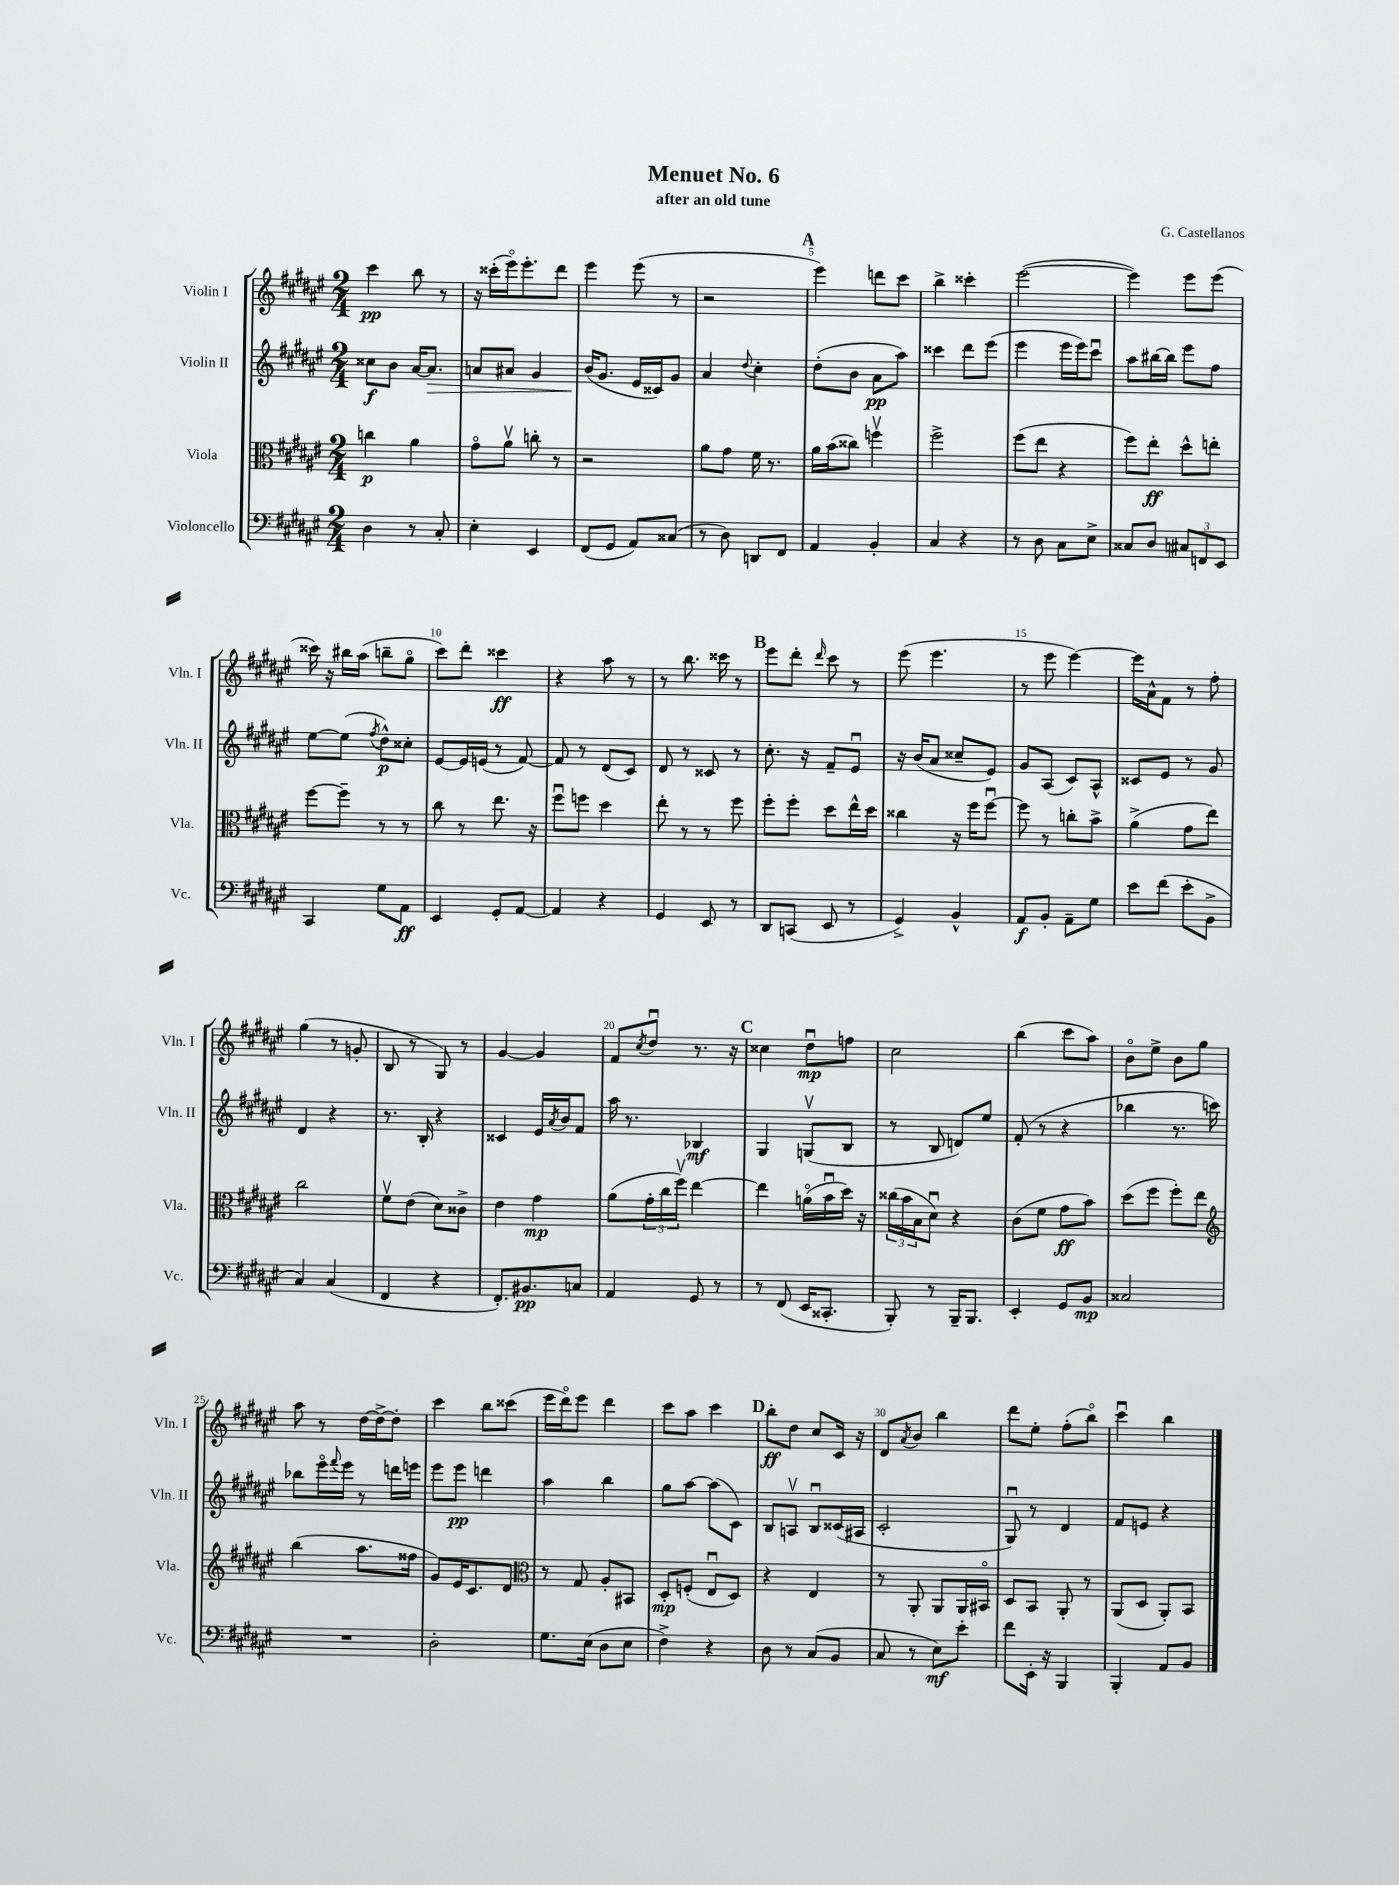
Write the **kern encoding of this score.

**kern	**kern	**kern	**kern
*staff4	*staff3	*staff2	*staff1
*clefF4	*clefC3	*clefG2	*clefG2
*k[f#c#g#d#a#e#]	*k[f#c#g#d#a#e#]	*k[f#c#g#d#a#e#]	*k[f#c#g#d#a#e#]
*M2/4	*M2/4	*M2/4	*M2/4
4D#	4cc	8cc##	4ccc#
.	.	8b	.
8r	4a#	[16a#	8bb
.	.	8.a#]	.
8C#'	.	.	8r
=	=	=	=
4E#'	8g#o	8a	16r
.	.	.	(16ccc##'
.	8a#v	8a#	16eee#o)
.	.	.	8.eee#'
4EE#	8cc'	4g#	.
.	8r	.	8ddd#
=	=	=	=
(8FF#	2r	(16b	4eee#
.	.	8.g#	.
8GG#	.	.	.
8AA#)	.	16e#	(8eee#
.	.	16c##)	.
(8C##	.	8g#	8r
=	=	=	=
8r	8a#	4a#	2r
8D#)	8g#	.	.
.	.	8qqdd#	.
8DD	16f#	4cc#'	.
.	8.r	.	.
8FF#	.	.	.
=	=	=	=
4AA#	16a#	(8dd#'	4eee#)
.	(16b	.	.
.	8cc##)	8b	.
4BB'	4ffv	8a#	8ddd
.	.	8aa#)	8ccc#
=	=	=	=
4C#	2ff#^	4ccc##	4bb^
4r	.	8ddd#	4ccc##'
.	.	(8eee#	.
=	=	=	=
8r	(8ff#	4eee#	([2eee#
8D#	8ee#	.	.
8C#	4r	16eee#	.
.	.	16eee#)	.
8E#^	.	8ccc#u	.
=	=	=	=
8C##	8ff#)	8aa#	4eee#])
8D#	8ee#'	[16bb#	.
.	.	16bb#]	.
12C#	8dd#^^	8eee#	8eee#
12FF	.	.	.
.	8ee'	8ff#	(8eee#
12EE#	.	.	.
=	=	=	=
4CC#	[8ff#	[8ee#	16ccc##)
.	.	.	16r
.	8ff#~]	(8ee#]	16bb#
.	.	.	(16aa#
.	.	8qff#	.
8G#	8r	8dd#^^)	8bb~
8AA#	8r	8cc##'	8gg#o
=	=	=	=
4EE#	8cc#	[8e#	8ccc#)
.	8r	16e#]	8ddd#'
.	.	(16e	.
8GG#'	8.ee#	8r	4ccc##
[8AA#	.	[8f#)	.
.	16r	.	.
=	=	=	=
4AA#]	8ff#u	8f#]	4r
.	8ff	8r	.
4r	4dd#	(8d#	8aa#
.	.	8c#)	8r
=	=	=	=
4GG#	8ee#'	8d#	8r
.	8r	8r	8.bb
8EE#	8r	8c##	.
.	.	.	16ccc##
8r	8ff#	8r	8r
=	=	=	=
8DD#	8ff#'	8.cc#'	8eee#
(8CC	8ff#'	.	8ddd#'
.	.	16r	.
.	.	.	16qqddd#
8EE#	8dd#	8f#~	8ccc#
8r	16ee#^^	8e#u	8r
.	16dd#	.	.
=	=	=	=
4GG#^)	4cc##	16r	(8eee#
.	.	(16b	.
.	.	8a#	4.eee#
4BB^^	16r	8cc##~	.
.	16ff#	.	.
.	[8ff#u	8e#)	.
=	=	=	=
8AA#	8ff#]	8g#	8r
8BB'	8r	(8A#	8eee#
8AA#~	8cc'	8c#)	[4eee#)
8G#	8b^	8A#^^	.
=	=	=	=
8e#	(4a#^	8c##	16eee#]
.	.	.	16a#^^
(8f#	.	8e#	8f#
8e#'	8g#	8r	8r
8BB^	8ee#)	8g#	8ff#'
=	=	=	=
4C#)	2cc#	4d#	(4gg#
(4C#	.	4r	8r
.	.	.	8g'
=	=	=	=
4FF#	8f#v	8.r	8B
.	(8e#	.	8r
.	.	16B'	.
4r	8d#)	4r	8G#)
.	8c##^	.	8r
=	=	=	=
8.FF#')	4e#	4c##	[4g#
8.BB#	.	.	.
.	4g#	16e#	4g#]
.	.	8qa#	.
.	.	16b	.
8C	.	8f#	.
=	=	=	=
4AA#	(8a#	16aa#	8f#
.	.	8.r	.
.	.	.	8qcc#
.	24g#'	.	8dd#u
.	24cc#	.	.
.	24ff#v)	.	.
8GG#	[4ee#	4B-	8.r
8r	.	.	.
.	.	.	16r
=	=	=	=
8r	4ee#]	4G#	4cc##
(8FF#	.	.	.
16EE#	(16ao	(8Gv	8dd#u
8.CC##'	16bu	.	.
.	16dd#)	8B	8ff
.	16r	.	.
=	=	=	=
8BBB')	(24cc##	8r	2cc#
.	24b	.	.
.	24B	.	.
8r	8d#u)	8B	.
16BBB~	4r	8d)	.
8.BBB	.	.	.
.	.	8ee#	.
=	=	=	=
4EE#'	(8c#	(8f#'	(4bb
.	8f#	8r	.
8GG#	8g#	4r	8ccc#
8BB	8b)	.	8aa#)
=	=	=	=
2C##	(8dd#	4bb-	8bo
.	8ff#	.	8ee#^
.	8ff#')	8.r	8b
.	8ee#	.	8gg#
.	.	16ccc)	.
=	=	=	=
*	*clefG2	*	*
2r	(4bb	8bb-	8aa#
.	.	16eee#o	8r
.	.	8qqfff#	.
.	.	16eee#	.
.	8.aa#	8r	[16dd#
.	.	.	16dd#^_
.	.	16ddd	8dd#']
.	16ff##	16eee	.
=	=	=	=
2D#'	8g#)	8eee#	4ccc#
.	16e#	8eee#	.
.	8.c#	.	.
.	.	4ddd	8bb
.	8d#	.	(8ccc##
=	=	=	=
*	*clefC3	*	*
8.G#	8r	4aa#	16eee#
.	.	.	16ddd#o)
.	8G#	.	8eee#
(16E#	.	.	.
8D#	8A#'	4bb	4ddd#
8E#	8BB#	.	.
=	=	=	=
4F#^)	8D#'	8gg#	8ccc#
.	(8F'	[8aa#	8aa#
4r	8E#u	(8aa#]	4ccc#
.	8D#)	8c#)	.
=	=	=	=
8D#	4r	8B	8bb'
8r	.	8Av	8dd#
(8C#	4E#	8Bu	8cc#
8BB	.	(16c##	16c#
.	.	16A#	16r
=	=	=	=
8C#	8r	2c#'	8d#
.	.	.	8qa#
8r	8AA#'	.	8b
8E#)	8AA#	.	4bb
8e#'	16AA#	.	.
.	16BB#o	.	.
=	=	=	=
8f#	8D#	8G#u)	8ddd#
16EE#'	8BB	8r	8ee#'
16r	.	.	.
4BBB	8AA#'	4d#	(8ff#'
.	8r	.	8bbo)
=	=	=	=
4BBB'	(8AA#	8f#	4ccc#u
.	8D#	8e	.
8AA#	8AA#')	4r	4bb
8BB	8BB	.	.
==	==	==	==
*-	*-	*-	*-
